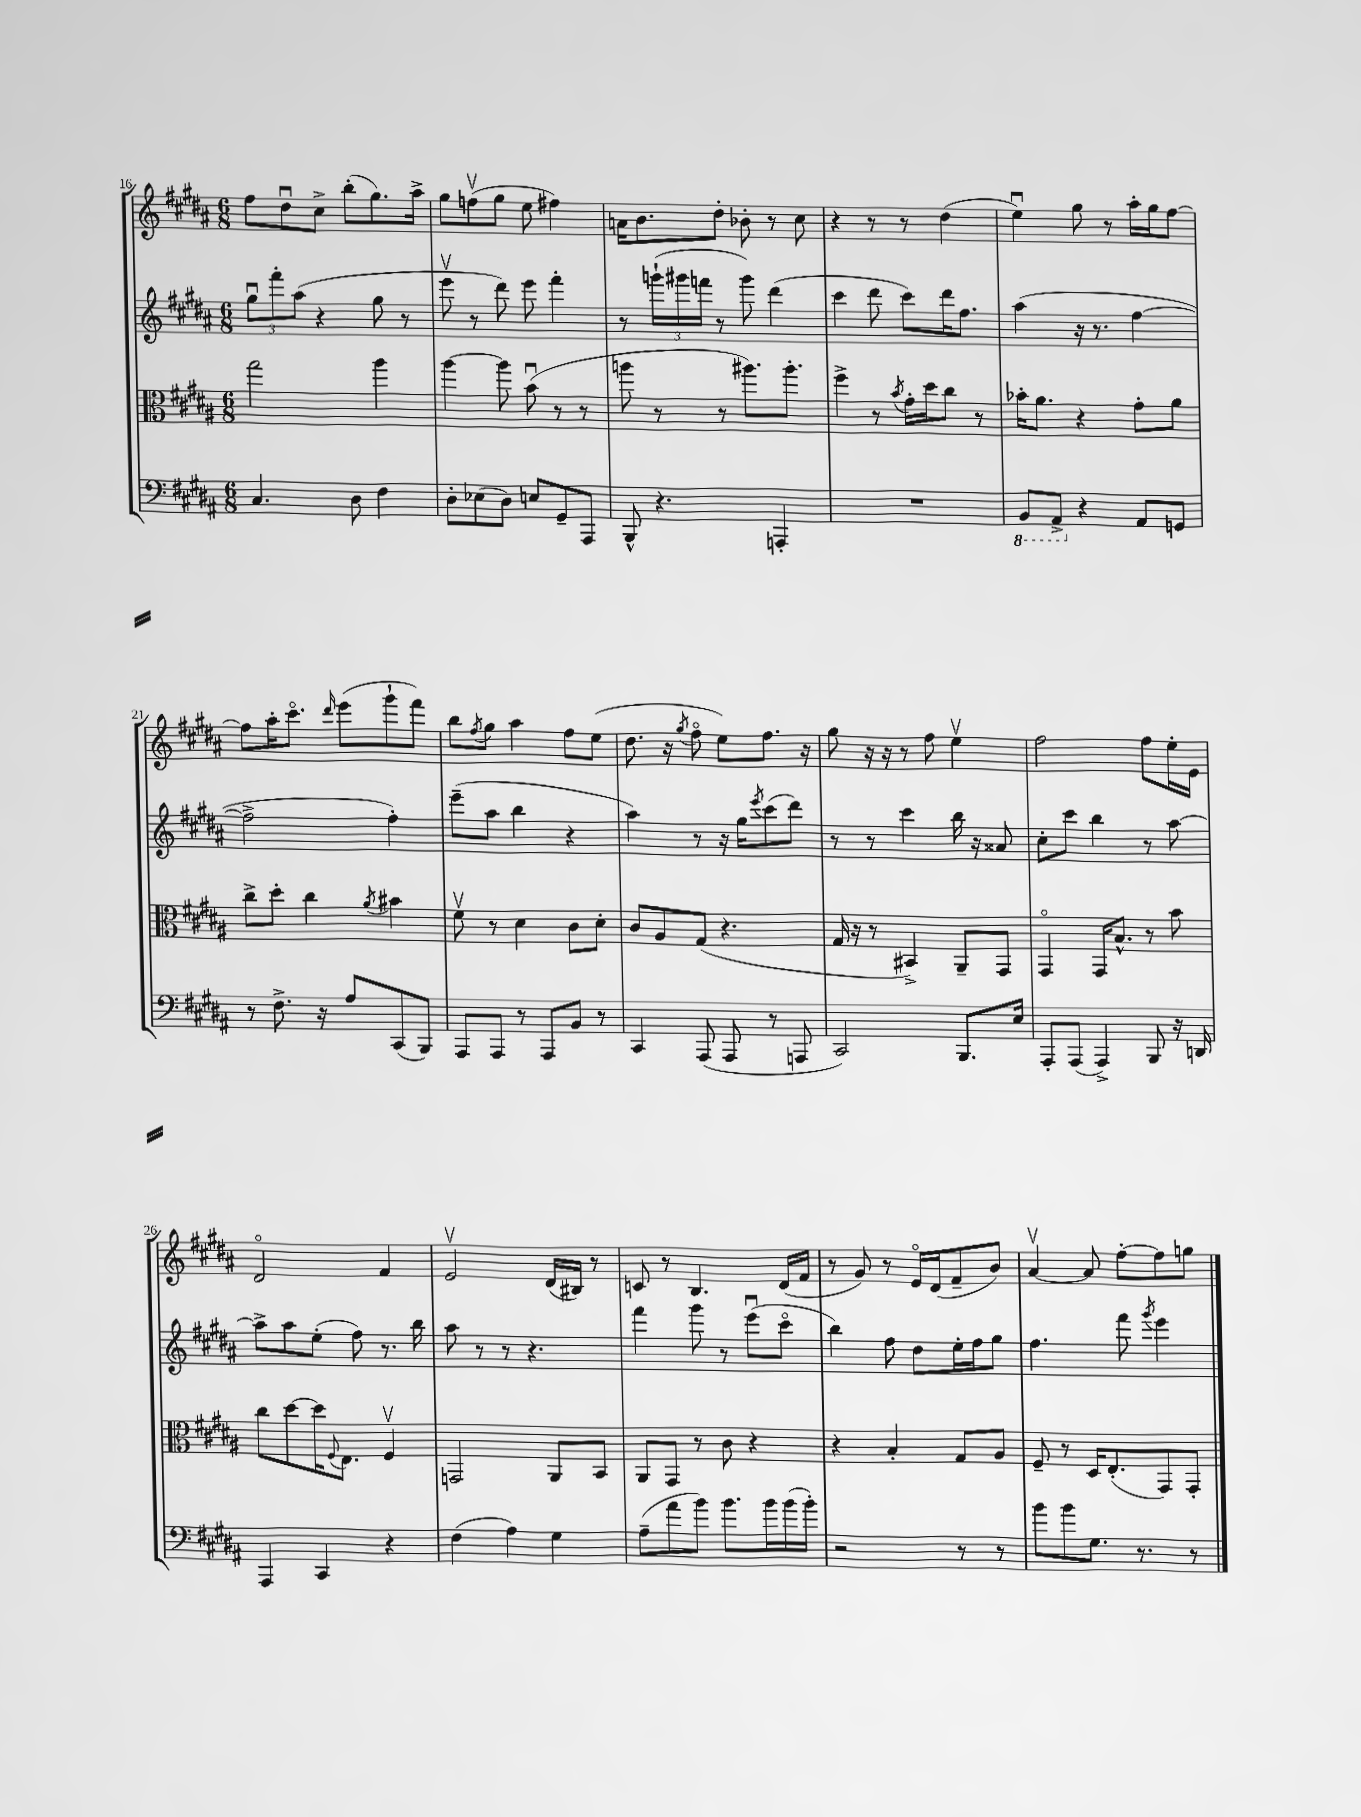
<<
\new StaffGroup <<
\new Staff = "s0" {
    \clef treble \key b \major \numericTimeSignature \time 6/8
    fis''8 dis''8\downbow cis''8-> b''8-.( gis''8.) ais''16-> |
    gis''8 f''8\upbow( gis''8 e''8 fis''4) |
    a'16 b'8. dis''8-. bes'8-. r8 cis''8 |
    r4 r8 r8 dis''4( |
    e''4\downbow) gis''8 r8 ais''16-. gis''16 fis''8~ |
    fis''8 ais''16-. cis'''8.\flageolet \grace { dis'''16 } e'''8( gis'''8-! fis'''8) |
    b''8 \acciaccatura { fis''8 } gis''8 ais''4 fis''8 e''8( |
    dis''8. r16 \acciaccatura { gis''8 } fis''8\flageolet e''8) fis''8. r16 |
    gis''8 r16 r16 r8 fis''8 e''4\upbow |
    fis''2 fis''8 e''16-. e'16 |
    dis'2\flageolet fis'4 |
    e'2\upbow dis'16( bis16) r8 |
    c'8 r8 b4. dis'16( fis'16 |
    r8 gis'8) r8 e'16\flageolet dis'16( fis'8-- b'8) |
    ais'4~\upbow ais'8 fis''8~-. fis''8 g''8 \bar "|." |
}
\new Staff = "s1" {
    \clef treble \key b \major \numericTimeSignature \time 6/8
    \tuplet 3/2 { gis''8\downbow fis'''8-. ais''8( } r4 gis''8 r8 |
    e'''8\upbow r8 dis'''8) e'''8 fis'''4-. |
    r8 \tuplet 3/2 { g'''16-!( gis'''16 f'''16 } r8 gis'''8) dis'''4( |
    cis'''4 dis'''8 cis'''8) dis'''16 fis''8. |
    ais''4( r16 r8. fis''4~ |
    fis''2-> fis''4-.) |
    e'''8--( ais''8 b''4 r4 |
    ais''4) r8 r16 gis''16 \acciaccatura { e'''8 } cis'''8( dis'''8) |
    r8 r8 cis'''4 b''16 r16 aisis'8 |
    cis''8-. cis'''8 b''4 r8 ais''8~ |
    ais''8-> ais''8 e''8-.( fis''8) r8. b''16 |
    ais''8 r8 r8 r4. |
    fis'''4 gis'''8 r8 e'''8\downbow( cis'''8\flageolet |
    b''4) fis''8 dis''8 e''16-. fis''16 gis''8 |
    fis''4. fis'''8 \acciaccatura { gis'''8 } e'''4 \bar "|." |
}
\new Staff = "s2" {
    \clef alto \key b \major \numericTimeSignature \time 6/8
    gis''2 ais''4 |
    ais''4~ ais''8 b'8\downbow( r8 r8 |
    a''8 r8 r8 ais''8.) ais''8.-. |
    fis''4-> r8 \acciaccatura { b'8 } gis'16-. dis''16 cis''8 r8 |
    bes'16-. ais'8. r4 gis'8-. ais'8 |
    cis''8-> dis''8-. cis''4 \acciaccatura { ais'8 } bis'4 |
    fis'8\upbow r8 dis'4 cis'8 dis'8-. |
    cis'8 ais8 gis8( r4. |
    gis16 r16 r8 bis,4->) ais,8-- gis,8 |
    gis,4\flageolet gis,16 b8.-^ r8 b'8 |
    cis''8 dis''8~ dis''16 \appoggiatura { fis8 } e8. fis4\upbow |
    g,2 ais,8 b,8 |
    ais,8 gis,8 r8 cis'8 r4 |
    r4 b4-. gis8 ais8 |
    fis8-- r8 dis16 e8.-.( gis,8) gis,8-. \bar "|." |
}
\new Staff = "s3" {
    \clef bass \key b \major \numericTimeSignature \time 6/8
    cis4. dis8 fis4 |
    dis8-. ees8( dis8) e8 gis,8-- ais,,8 |
    b,,8-^ r4. a,,4-. |
    R2. |
    \ottava #-1 b,,8 ais,,8-> \ottava #0 r4 ais,8 g,8 |
    r8 fis8.-> r16 ais8 cis,8( b,,8) |
    ais,,8 ais,,8 r8 ais,,8 b,8 r8 |
    cis,4 ais,,8( ais,,8 r8 a,,8 |
    cis,2) b,,8. e16 |
    ais,,8-. ais,,8( ais,,4->) b,,8 r16 d,16 |
    ais,,4 cis,4 r4 |
    fis4( ais4) gis4 |
    ais8--( ais'8 b'8) b'8. b'16 b'16( b'16-.) |
    r2 r8 r8 |
    b'8 b'8 gis8. r8. r8 \bar "|." |
}
>>
>>
\layout { \context { \Score currentBarNumber = #16 } }
